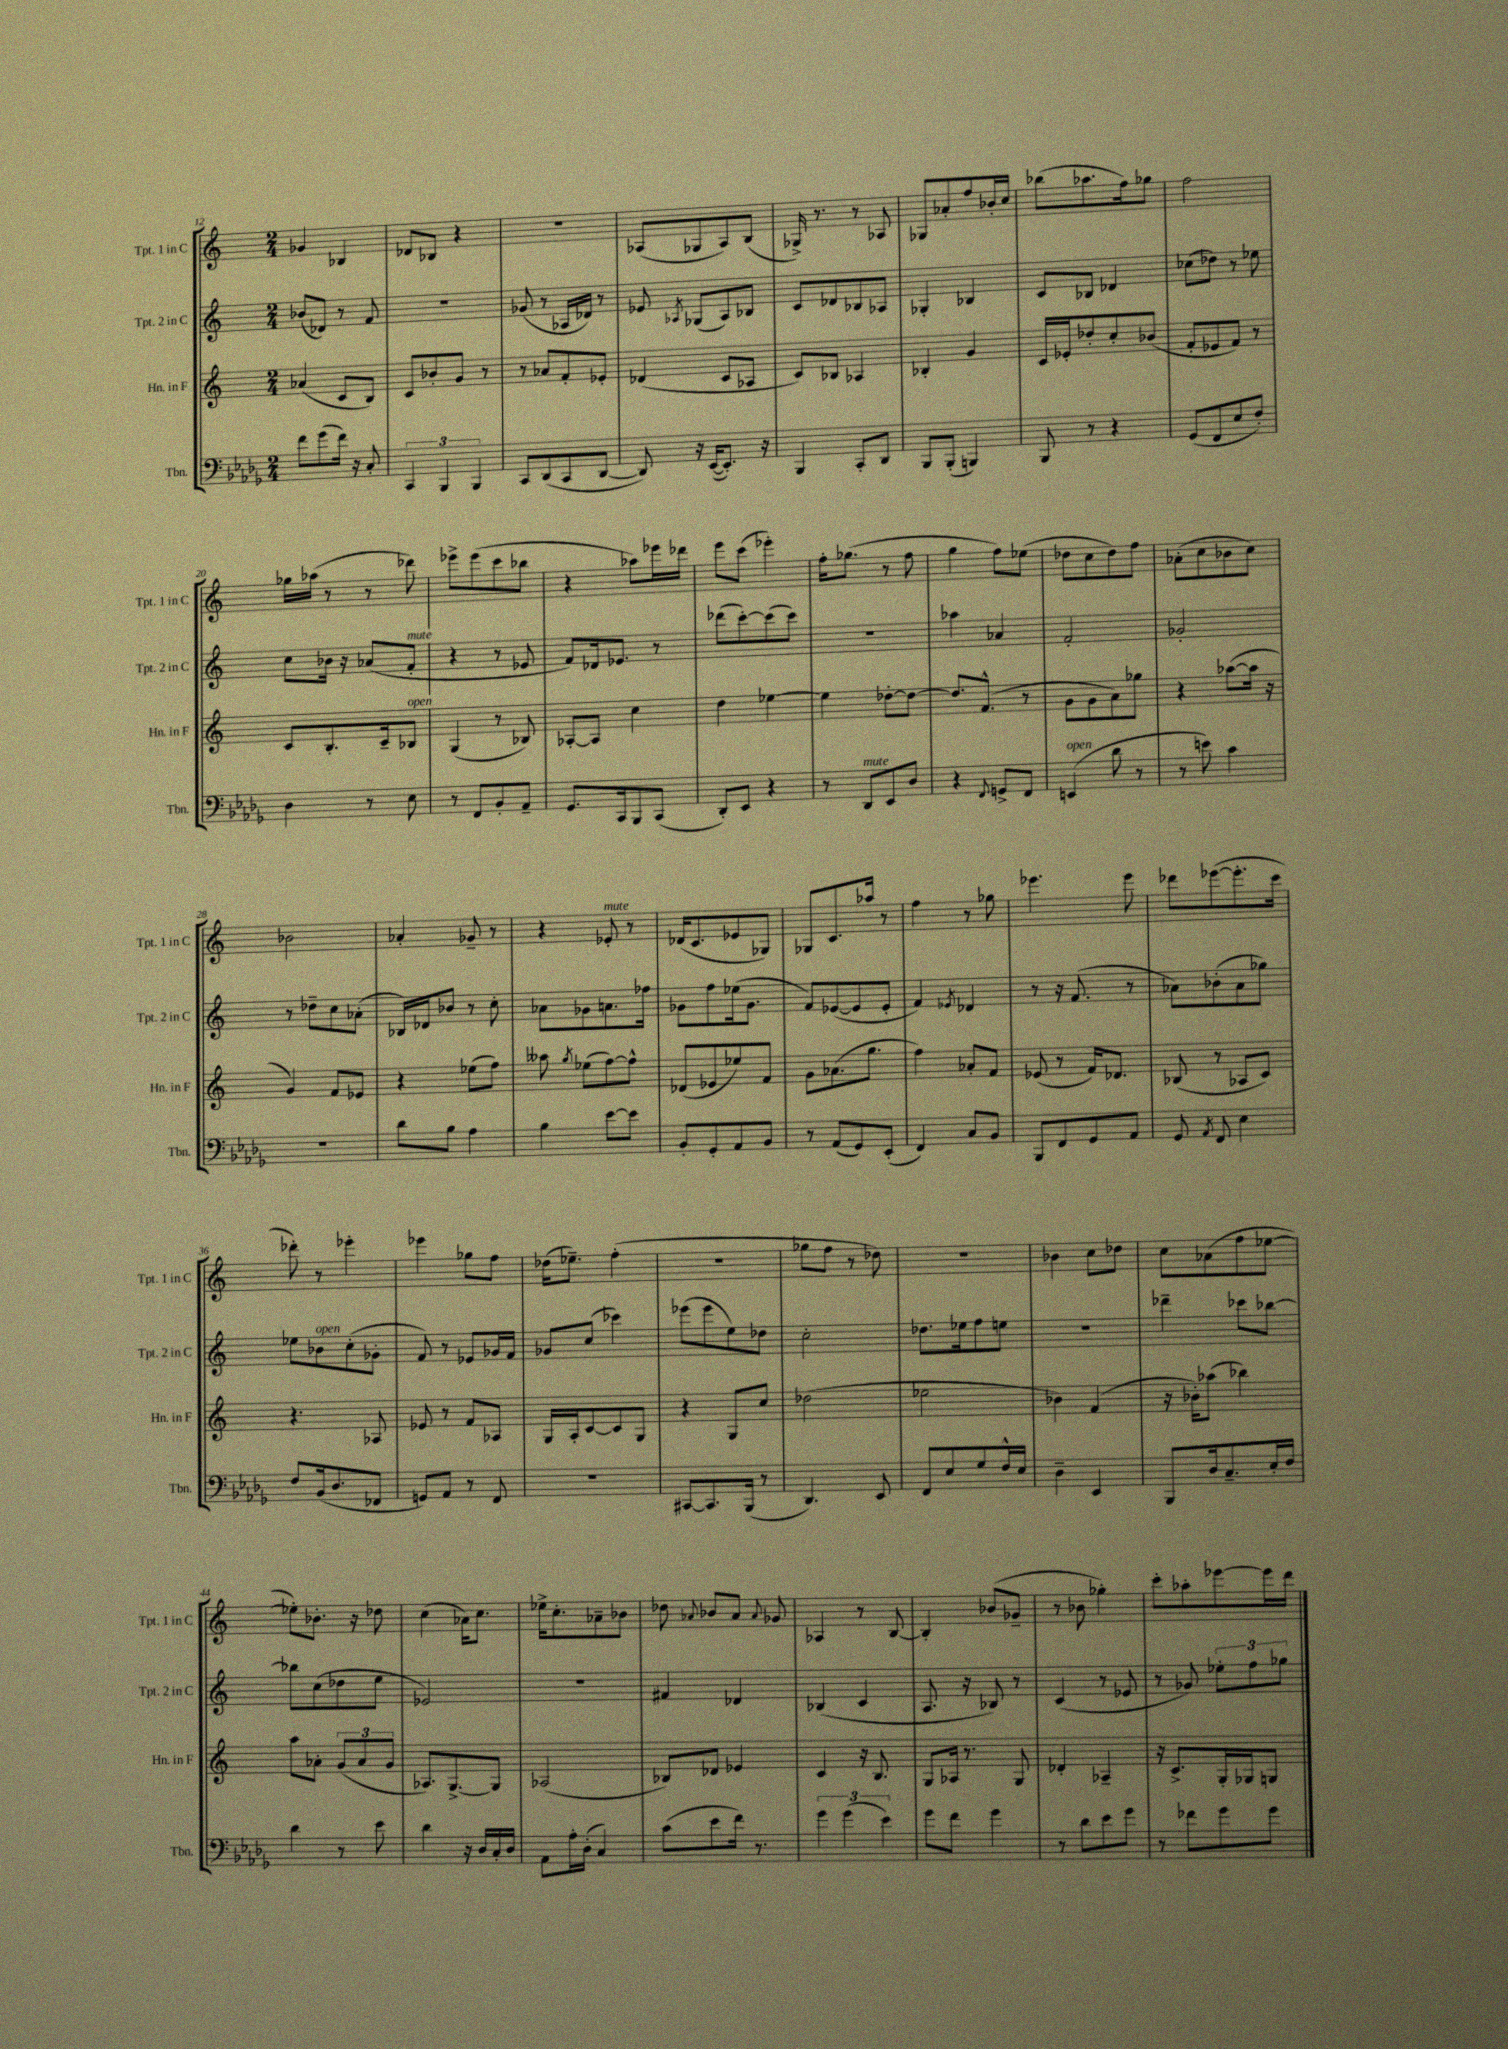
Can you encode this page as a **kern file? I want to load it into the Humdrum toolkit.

**kern	**kern	**kern	**kern
*staff4	*staff3	*staff2	*staff1
*clefF4	*clefG2	*clefG2	*clefG2
*k[b-e-a-d-g-]	*k[]	*k[]	*k[]
*M2/4	*M2/4	*M2/4	*M2/4
8f\L	(4a-/	(8b-/L	4g-/
(8g-\	.	8d-/J)	.
16f\Jk)	8c/L	8r	4B-/
16r	.	.	.
8C'/	8B/J)	8f/	.
=	=	=	=
6CC/	8c/L	2r	8d-/L
.	8b-'/	.	8B-/J
6BBB-/	.	.	.
.	8g/J	.	4r
6BBB-/	.	.	.
.	8r	.	.
=	=	=	=
8CC/L	8r	(8g-/	2r
(8DD-/	8a-/L	8r	.
8CC/	8f'/	16A-/LL	.
.	.	16d-/JJ)	.
[8DD-/J	8e-'/J	8r	.
=	=	=	=
8DD-/])	(4d-/	8e-/	(8A-/L
.	.	8qA-/	.
16r	.	(8G-/L	8G-/
([16EE-/LK	.	.	.
8.EE-'/]J)	8c/L	8A-/)	8A-/)
.	8A-/J	8B-/J	(8B/J
16r	.	.	.
=	=	=	=
4BBB-/	8c/L)	8c/L	16G-^/)
.	.	.	8.r
.	8B-/J	8d-/	.
8CC'/L	4A-/	8B-/	8r
8DD-/J	.	8A-/J	8A-/
=	=	=	=
8BBB-/L	4B-'/	4G-'/	8G-/L
(8BBB-'/J	.	.	8a-'/
4BBB/)	4g/	4B-/	8ff/
.	.	.	16b-'/L
.	.	.	16cc/JJ
=	=	=	=
8BBB-/	16c/LL	8c/L	(8bb-\L
.	16e-'/J	.	.
8r	8dd-'/	8B-/J	8.aa-\
4r	8cc'/	4d-/	.
.	.	.	16ff\k)
.	(8b-/J	.	8gg-\J
=	=	=	=
(8GG-/L	8f'/L	(8cc-\L	2ff\
8FF/	8e-/	8dd-\J)	.
8E-/	8f/J)	8r	.
8F'/J)	8r	8ee-\	.
=	=	=	=
4D-\	8c/L	8cc\L	16gg-\LL
.	.	.	(16aa-\JJ
.	8.B'/	16b-\Jk	8r
.	.	16r	.
8r	.	(8a-/L	8r
.	16c~/k	.	.
8E-\	8B-/J	8f'/J	8ddd-\)
=	=	=	=
8r	(4G/	4r	8eee-^\L
8FF/L	.	.	(8eee-\
8BB-'/	8r	8r	8ccc\
8AA-~/J	8B-/)	8e-/	8bb-\J
=	=	=	=
8.GG-/L	[8A-'/L	8f/L)	4r
.	8A-/]J	16d-/k	.
16CC/k	.	8.e-/J	.
8BBB-/	4cc\	.	8aa-\L)
(8CC/J	.	8r	16eee-\L
.	.	.	16ddd-\JJ
=	=	=	=
8DD-'/L)	4dd\	(8ddd-\L	8eee\L
8EE-/J	.	[8ccc'\)	(8ccc\J
4r	[4ee-\	(8ccc\]	4eee-'\)
.	.	8ccc\J)	.
=	=	=	=
8r	4ee-\]	2r	16ff'\LK
.	.	.	(8.gg-\J
8DD-/L	.	.	.
8EE-/	[8dd-'\L	.	8r
8D-/J	8dd-\_J	.	8ff\
=	=	=	=
4r	8.dd-/]L	4aa-\	4gg\
.	(8.f^^/J	.	.
8qqFF/	.	.	.
8GG^/L	.	4a-/	8ff\L)
8FF/J	8r	.	(8ee-\J
=	=	=	=
(4EE/	8g\L	2f'/	8dd-\L
.	8g\	.	8cc\
8d-\	8a\)	.	8dd-\)
8r	8gg-\J	.	8ff\J
=	=	=	=
8r	4r	2g-'/	(8a-'\L
8e\)	.	.	8cc\
4c\	([8aa-\L	.	8b-\
.	16aa-\]Jk	.	8cc\J)
.	16r	.	.
=	=	=	=
2r	4g/)	8r	2b-\
.	.	8dd-~\L	.
.	8f/L	8cc\	.
.	8e-/J	(8a-'\J	.
=	=	=	=
8d-\L	4r	16B-/LL)	4a-'/
.	.	16d-/J	.
8B-\J	.	8b-/J	.
4A-\	(8ee-\L	8r	8g-~/
.	8ff\J)	8cc'\	8r
=	=	=	=
4B-\	8aa--\	8a-\L	4r
.	8qgg/	.	.
.	(8ee-\L	8g-\	.
[8e-\L	[8ff\)	8.a\	8e-'/
8e-\]J	8ff^^\]J	.	8r
.	.	16ff-\Jk	.
=	=	=	=
8BB-'/L	(8d-/L	8g-\L	(16d-/LK
.	.	.	8.c/
8GG-'/	8e-/	8ff\	.
8AA-/	8ee-/)	(16ee-\k	8e-/
.	.	8.g-\J	.
8BB-/J	8f/J	.	8G-/J)
=	=	=	=
8r	8g\L	8f/L)	8G-/L
(8AA-/L	(8.a-\	([8e-/	8.c/
8GG-/)	.	8e-/]	.
.	8.gg\J	.	16aa-/Jk
(8EE-'/J	.	8e-'/J	8r
=	=	=	=
4FF/)	4ff\)	4f/)	4ff\
.	.	8qe-/	.
8C/L	8a-'/L	4d-/	8r
8BB-/J	8f/J	.	8gg-\
=	=	=	=
8BBB-/L	(8e-/	8r	4.eee-\
8FF/	8r	16r	.
.	.	(8.f/	.
8GG-/	16f/LK)	.	.
.	8.d-/J	.	.
8AA-/J	.	8r	8eee-\
=	=	=	=
8GG-/	(8B-/	8a-\L)	8ddd-\L
8qAA-/	.	.	.
8FF/	8r	(8b-'\	([8eee-\
4E-\	8A-/L	8a-\	8.eee-'\]
.	8c/J)	8gg-\J)	.
.	.	.	16ccc\Jk
=	=	=	=
8F/L	4.r	8ee-\L	8ddd-'\)
(16BB-/k	.	8b-\	8r
8.D-/	.	.	.
.	.	(8cc'\	4eee-'\
8FF-/J	8A-/	8g-'\J	.
=	=	=	=
8GG/L)	8e-/	8f/)	4eee-\
8AA-/J	8r	8r	.
8r	8f/L	8e-/L	8gg-\L
8FF/	8A-/J	16g-/L	8ff\J
.	.	16f/JJ	.
=	=	=	=
2r	16G/LL	8g-/L	(16dd-\LK
.	16A'/J	.	8.ee-~\J)
.	[8c/	(8cc/J	.
.	8c/]	4ccc-\)	(4ff'\
.	8G/J	.	.
=	=	=	=
[8CC#/L	4r	(8eee-\L	2r
8.CC#/]	.	8eee-\	.
.	8G/L	8ee\)	.
(16BBB-/Jk	.	.	.
8r	8cc/J	8dd-\J	.
=	=	=	=
4.DD-/)	(2dd-\	2cc'\	8gg-\L
.	.	.	8ff\J
.	.	.	8r
8EE-/	.	.	8dd-\)
=	=	=	=
8FF/L	2ee-\	8.dd-\L	2r
8E-/	.	.	.
.	.	16ee-\k	.
8G-/	.	8ff\	.
16F^^/L	.	8ee\J	.
16E-/JJ	.	.	.
=	=	=	=
4D-~\	4b-\)	2r	4b-\
4EE-/	(4f/	.	8cc\L
.	.	.	8dd-\J
=	=	=	=
8BBB-/L	16r	4ddd-~\	8cc\L
.	16b-'\LK)	.	.
16D-/k	(8aa-\J	.	(8a-\
8.C~/	.	.	.
.	4bb-\)	8ccc-\L	8ff\
16E-'/L	.	[8bb-\J	[8ee-\J
16F/JJ	.	.	.
=	=	=	=
4d-\	8aa\L	8bb-\]L	8ee-'\]L)
.	8a-'\J	(8cc\	8.b-'\J
8r	(12g/L	8dd-\	.
.	.	.	16r
.	12a-/	.	.
8e-\	.	8ee\J	8dd-\
.	12g/J	.	.
=	=	=	=
4d-\	8.A-/L)	2e-/)	(4cc\
.	[8.G^/	.	.
16r	.	.	16a-\LK)
16D-/LL	.	.	8.cc\J
16C'/	8G/]J	.	.
16D-/JJ	.	.	.
=	=	=	=
8AA-\L	(2A-/	2r	16ee-^\LK
.	.	.	8.cc'\
16A-'\L	.	.	.
(16D-'\JJ	.	.	.
4C/)	.	.	8a-~\
.	.	.	8b-\J
=	=	=	=
(8c\L	8B-/L)	4f#/	8dd-\
.	.	.	8qqa-/
8e-\	8d-/J	.	8b-/L
16f\Jk)	4e-/	4d-/	8a-/J
8.r	.	.	.
.	.	.	8qqa-/
.	.	.	8g-/
=	=	=	=
6g-\	4c/	(4B-/	4A-/
(6g-\	.	.	.
.	16r	4c/	8r
.	8.B/	.	.
6e-\)	.	.	.
.	.	.	[8B/
=	=	=	=
8g-\L	8G/L	8.A/	4B'/]
8f\J	16A-/Jk	.	.
.	8.r	16r	.
4g-\	.	8B-/)	(8b-/L
.	8G/	8r	8g-~/J
=	=	=	=
8r	4d-'/	(4c/	8r
8d-\L	.	.	8b-\
8e-\	4A-~/	8r	4gg-'\)
8g-\J	.	8e-/	.
=	=	=	=
8r	16r	8r	8ccc'\L
.	8.c^/L	.	.
8f-\L	.	8g-/)	8aa-'\
8g-\	16G'/L	12ee-'\L	[8eee-\
.	16G-/J	.	.
.	.	12ff\	.
8g-\J	8G/J	.	16eee-\]L
.	.	12gg-\J	.
.	.	.	16ddd\JJ
==	==	==	==
*-	*-	*-	*-
